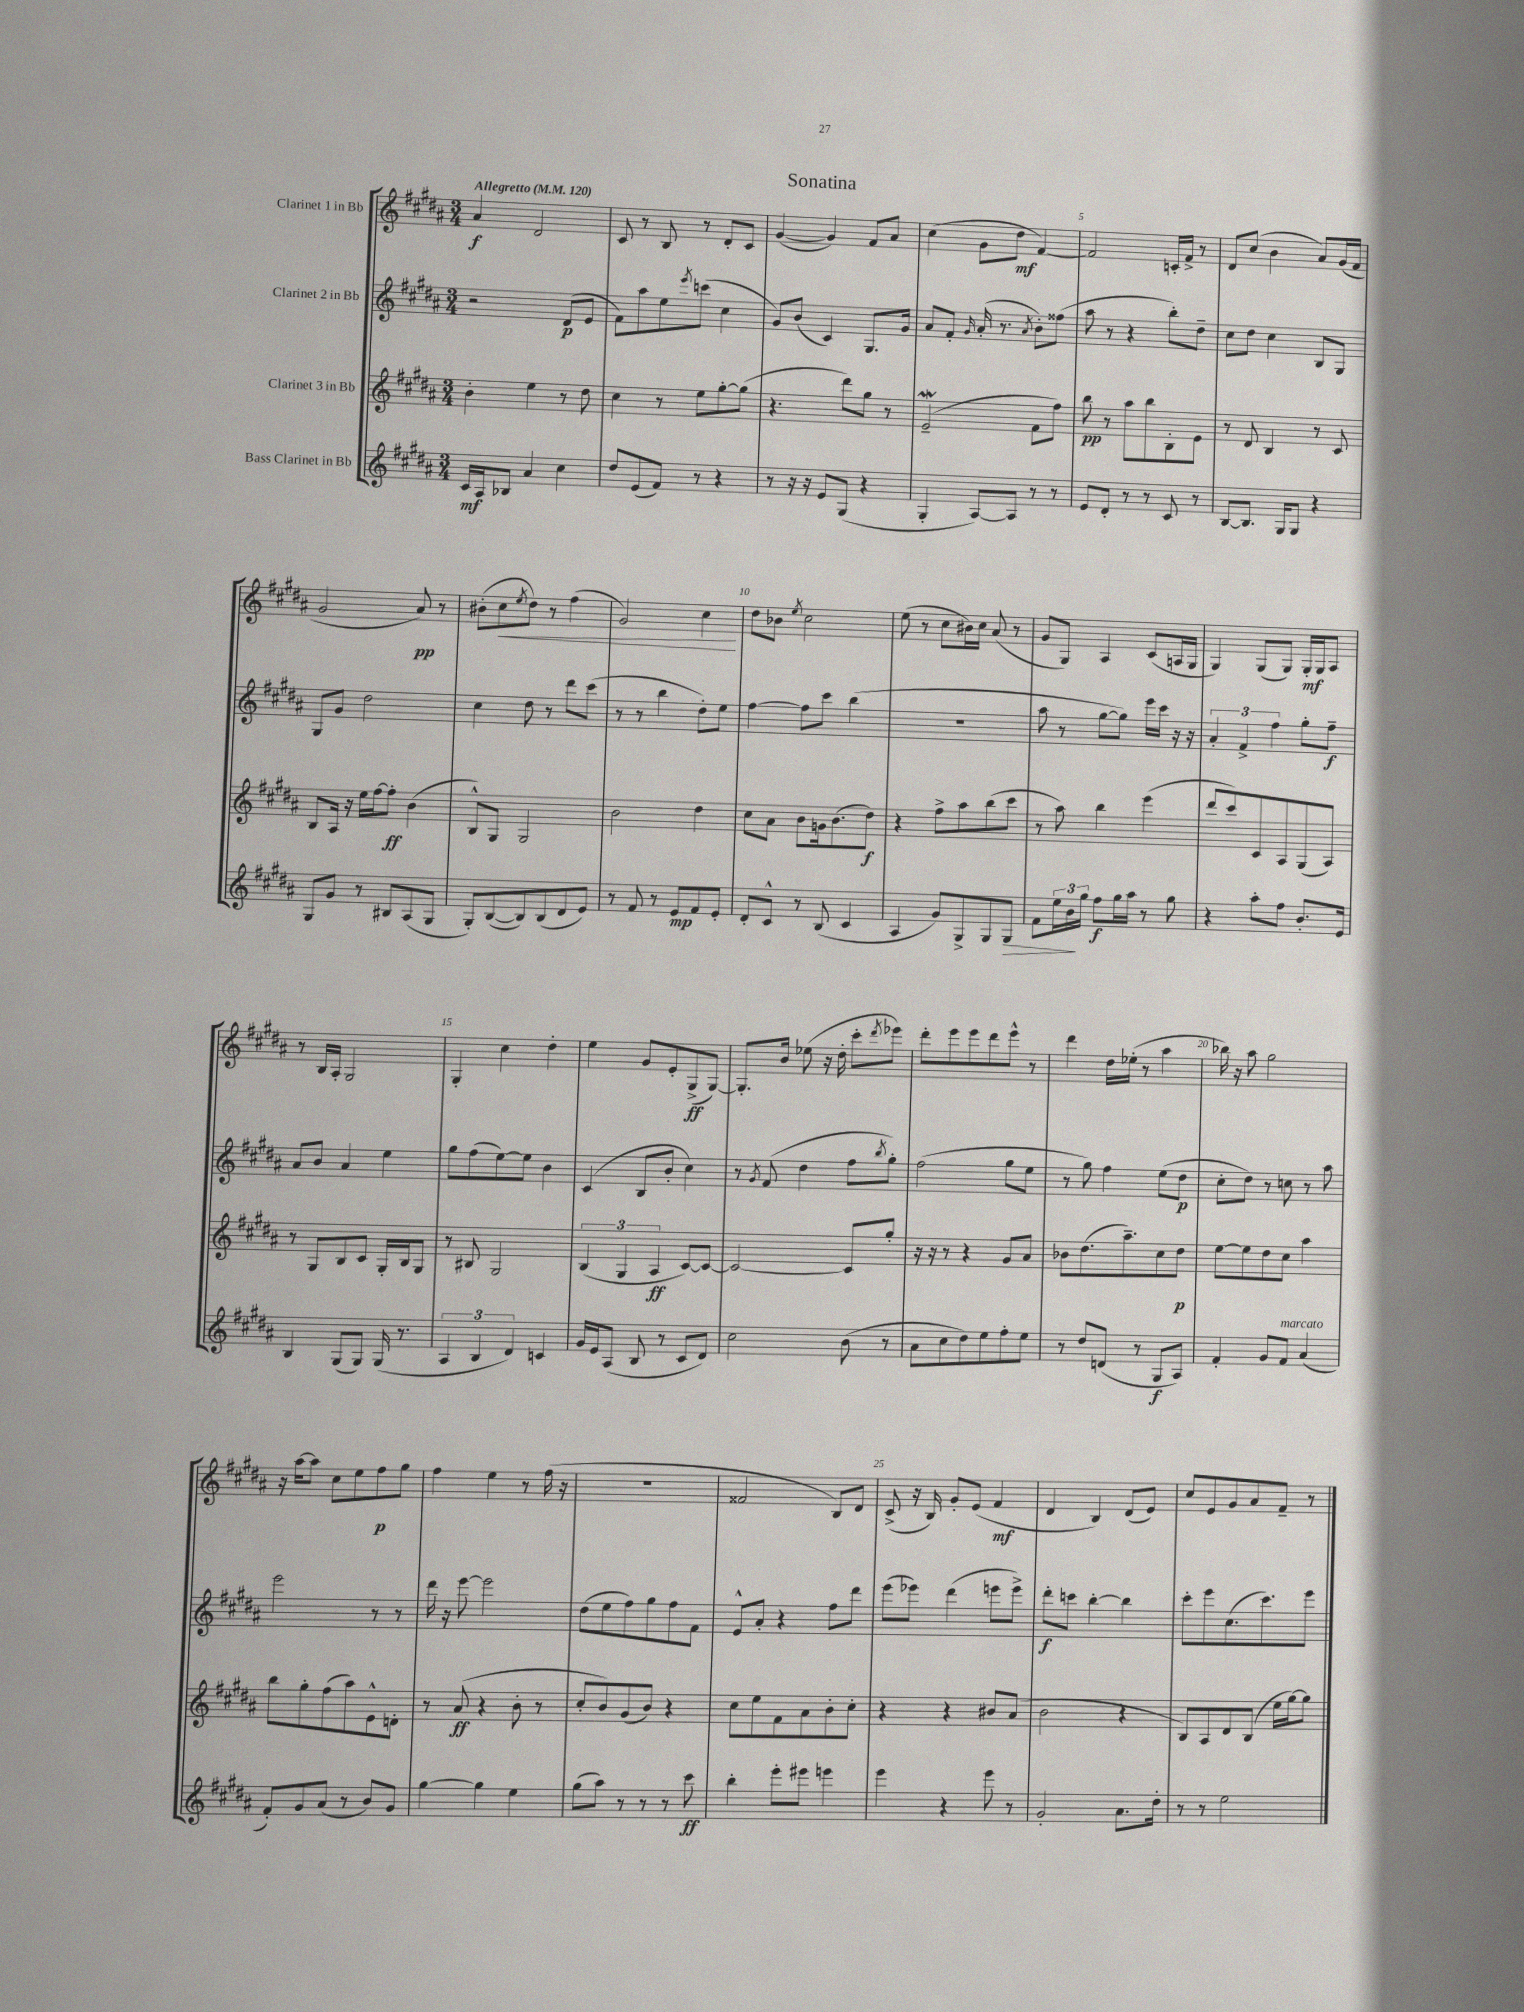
\header { title = "Sonatina" }
<<
\new StaffGroup <<
\new Staff = "s0" \with { instrumentName = "Clarinet 1 in Bb" } {
    \clef treble \key b \major \numericTimeSignature \time 3/4 \tempo "Allegretto" 4 = 120
    ais'4\f dis'2 |
    cis'8 r8 b8 r8 dis'8-. cis'8 |
    gis'4~( gis'4) fis'8 ais'8 |
    cis''4( gis'8 dis''8\mf fis'4~) |
    fis'2 c'16-. fis'16-> r8 |
    dis'8 cis''8( b'4 ais'8) gis'16( fis'16 |
    gis'2 ais'8\pp) r8 |
    bis'8-.( cis''8\< \acciaccatura { e''8 } dis''8) r8 fis''4( |
    gis'2) cis''4\! |
    dis''8 bes'8 \acciaccatura { e''8 } cis''2 |
    e''8( r8 cis''8 bis'16) cis''16 ais'8( r8 |
    gis'8 gis8) ais4 cis'8( a16 gis16 |
    gis4) gis8( gis8) gis16-.\mf gis16 ais8 |
    r8 b16 ais16-. gis2 |
    gis4-. cis''4 dis''4-. |
    e''4 gis'8 e'8-. gis8->\ff( gis8~) |
    gis8.-. b'16 ees''8( r16 dis''16-. cis'''8-. \acciaccatura { dis'''8 } ees'''8) |
    dis'''8-. e'''8 e'''8 dis'''8 e'''8-^ r8 |
    dis'''4 dis''16 ees''16-.( r8 ais''4 |
    bes''16) r16 ais''8 gis''2 |
    r16 ais''16~ ais''8 cis''8 e''8 fis''8\p gis''8 |
    fis''4 e''4 r8 fis''16( r16 |
    R2. |
    fisis'2 b8) dis'8 |
    cis'8->( r16 b16) gis'8-. e'8( fis'4\mf |
    dis'4 b4) dis'8( e'8) |
    cis''8 e'8 gis'8 ais'8 fis'8-- r8 \bar "|." |
}
\new Staff = "s1" \with { instrumentName = "Clarinet 2 in Bb" } {
    \clef treble \key b \major \numericTimeSignature \time 3/4
    r2 dis'8\p( e'8 |
    fis'8) ais''8 e''8 \acciaccatura { e'''8 } c'''8( cis''4 |
    gis'8) b'8( cis'4) gis8. gis'16 |
    ais'8 fis'8-. \grace { gis'16 } ais'16-.( r8. \acciaccatura { ais'8 } b'8-.) fisis''8( |
    ais''8 r8 r4 b''8-.) dis''8-- |
    cis''8 dis''8 cis''4 b8 gis8 |
    gis8 gis'8 dis''2 |
    cis''4 dis''8 r8 dis'''8 cis'''8( |
    r8 r8 b''4 dis''8-.) e''8 |
    fis''4~ fis''8 cis'''8 b''4( |
    R2. |
    ais''8 r8 gis''8~ gis''8) e'''16 cis'''16 r16 r16 |
    \tuplet 3/2 { ais'4-. fis'4-> fis''4 } gis''8-. fis''8--\f |
    ais'8 b'8 ais'4 e''4 |
    gis''8 fis''8( e''8~) e''8 b'4 |
    cis'4( b8 b'8-. cis''4) |
    r8 \acciaccatura { gis'8 } fis'8( dis''4 fis''8 \acciaccatura { b''8 } gis''8-.) |
    fis''2( gis''8 e''8 |
    r8 gis''8) fis''4 e''8( dis''8\p |
    cis''8-. dis''8) r8 c''8 r8 ais''8 |
    e'''2 r8 r8 |
    dis'''16 r16 e'''8~ e'''2 |
    dis''8( e''8 fis''8) gis''8 fis''8 fis'8 |
    e'8-^ ais'8-. r4 fis''8 dis'''8 |
    e'''8( ees'''8) dis'''4( e'''8 e'''8->) |
    dis'''8-.\f c'''8 b''4~-. b''4 |
    cis'''8-. e'''8 cis''8.( cis'''8.) e'''8 \bar "|." |
}
\new Staff = "s2" \with { instrumentName = "Clarinet 3 in Bb" } {
    \clef treble \key b \major \numericTimeSignature \time 3/4
    b'4-. e''4 r8 dis''8 |
    cis''4 r8 e''8 gis''8~-. gis''8( |
    r4. dis'''8) gis''8 r8 |
    e'2--\mordent( fis'8 fis''8) |
    b''8\pp r8 ais''8 b''8 b8-. e'8 |
    r8 dis'8 b4 r8 cis'8 |
    b8 ais16 r16 e''16 fis''16~ fis''8-.\ff b'4( |
    b8-^) gis8 gis2 |
    b'2 dis''4 |
    cis''8 ais'8 b'8 g'16 b'8.( dis''8\f) |
    r4 fis''8-> ais''8 b''8( cis'''8 |
    r8 ais''8) b''4 e'''4( |
    dis'''8 cis'''8) cis'8 ais8 gis8( ais8) |
    r8 gis8 b8 cis'8 gis16-. b16 gis8 |
    r8 bis8 gis2 |
    \tuplet 3/2 { b4( gis4 ais4\ff } cis'8~) cis'8~ |
    cis'2~ cis'8 gis''8-. |
    r16 r16 r8 r4 gis'8 ais'8 |
    bes'8 dis''8.( ais''8.--) cis''8 dis''8\p |
    e''8~ e''8 dis''8 cis''8 ais''4 |
    b''8 gis''8-. fis''8( ais''8) e'8-^ d'8-. |
    r8 ais'8\ff( r4 b'8-. r8 |
    cis''8-. b'8) gis'8( b'8) r4 |
    cis''8 e''8 fis'8 ais'8 b'8-. cis''8-. |
    r4 r4 bis'8 ais'8( |
    b'2 r4 |
    b8) ais8 dis'8 b8( e''16 gis''16~) gis''8 \bar "|." |
}
\new Staff = "s3" \with { instrumentName = "Bass Clarinet in Bb" } {
    \clef treble \key b \major \numericTimeSignature \time 3/4
    cis'16\mf ais16 bes8 ais'4 cis''4 |
    dis''8 e'8( fis'8) r8 r4 |
    r8 r16 r16 e'8 gis8( r4 |
    gis4-. ais8~) ais8 r8 r8 |
    e'8 dis'8-. r8 r8 cis'8 r8 |
    b8~ b8. gis16 gis8 r4 |
    gis8 gis'8 r8 bis8 ais8( gis8 |
    gis8-.) b8~( b8) b8( dis'8 e'8) |
    r8 fis'8 r8 e'8\mp fis'8 e'8-. |
    dis'8-. cis'8-^ r8 b8( cis'4 |
    ais4 gis'8) gis8-> gis8 gis8\> |
    fis'8 \tuplet 3/2 { e''16 b'16\! gis''16 } fis''8\f gis''16 ais''16 r8 gis''8 |
    r4 ais''8-. fis''8 b'8.-. e'16 |
    b4 gis8( gis8) gis16( r8. |
    \tuplet 3/2 { ais4 b4 dis'4) } c'4 |
    gis'16 e'16 ais8( b8 r8 cis'8 dis'8) |
    cis''2 b'8( r8 |
    ais'8 cis''8 dis''8) e''8 fis''8-. e''8 |
    r8 dis''8 d'8( r8 gis8\f ais8) |
    fis'4-. gis'8 fis'8^\markup { \italic "marcato" } ais'4( |
    fis'8-.) gis'8 ais'8( r8 b'8) gis'8 |
    gis''4~ gis''4 e''4 |
    gis''8( ais''8) r8 r8 r8 cis'''8\ff |
    b''4-. e'''8-. eis'''8 e'''4 |
    e'''4 r4 e'''8 r8 |
    gis'2-. ais'8. dis''16-. |
    r8 r8 e''2 \bar "|." |
}
>>
>>
\layout { \context { \Score \override BarNumber.break-visibility = ##(#f #t #t) barNumberVisibility = #(every-nth-bar-number-visible 5) } }
